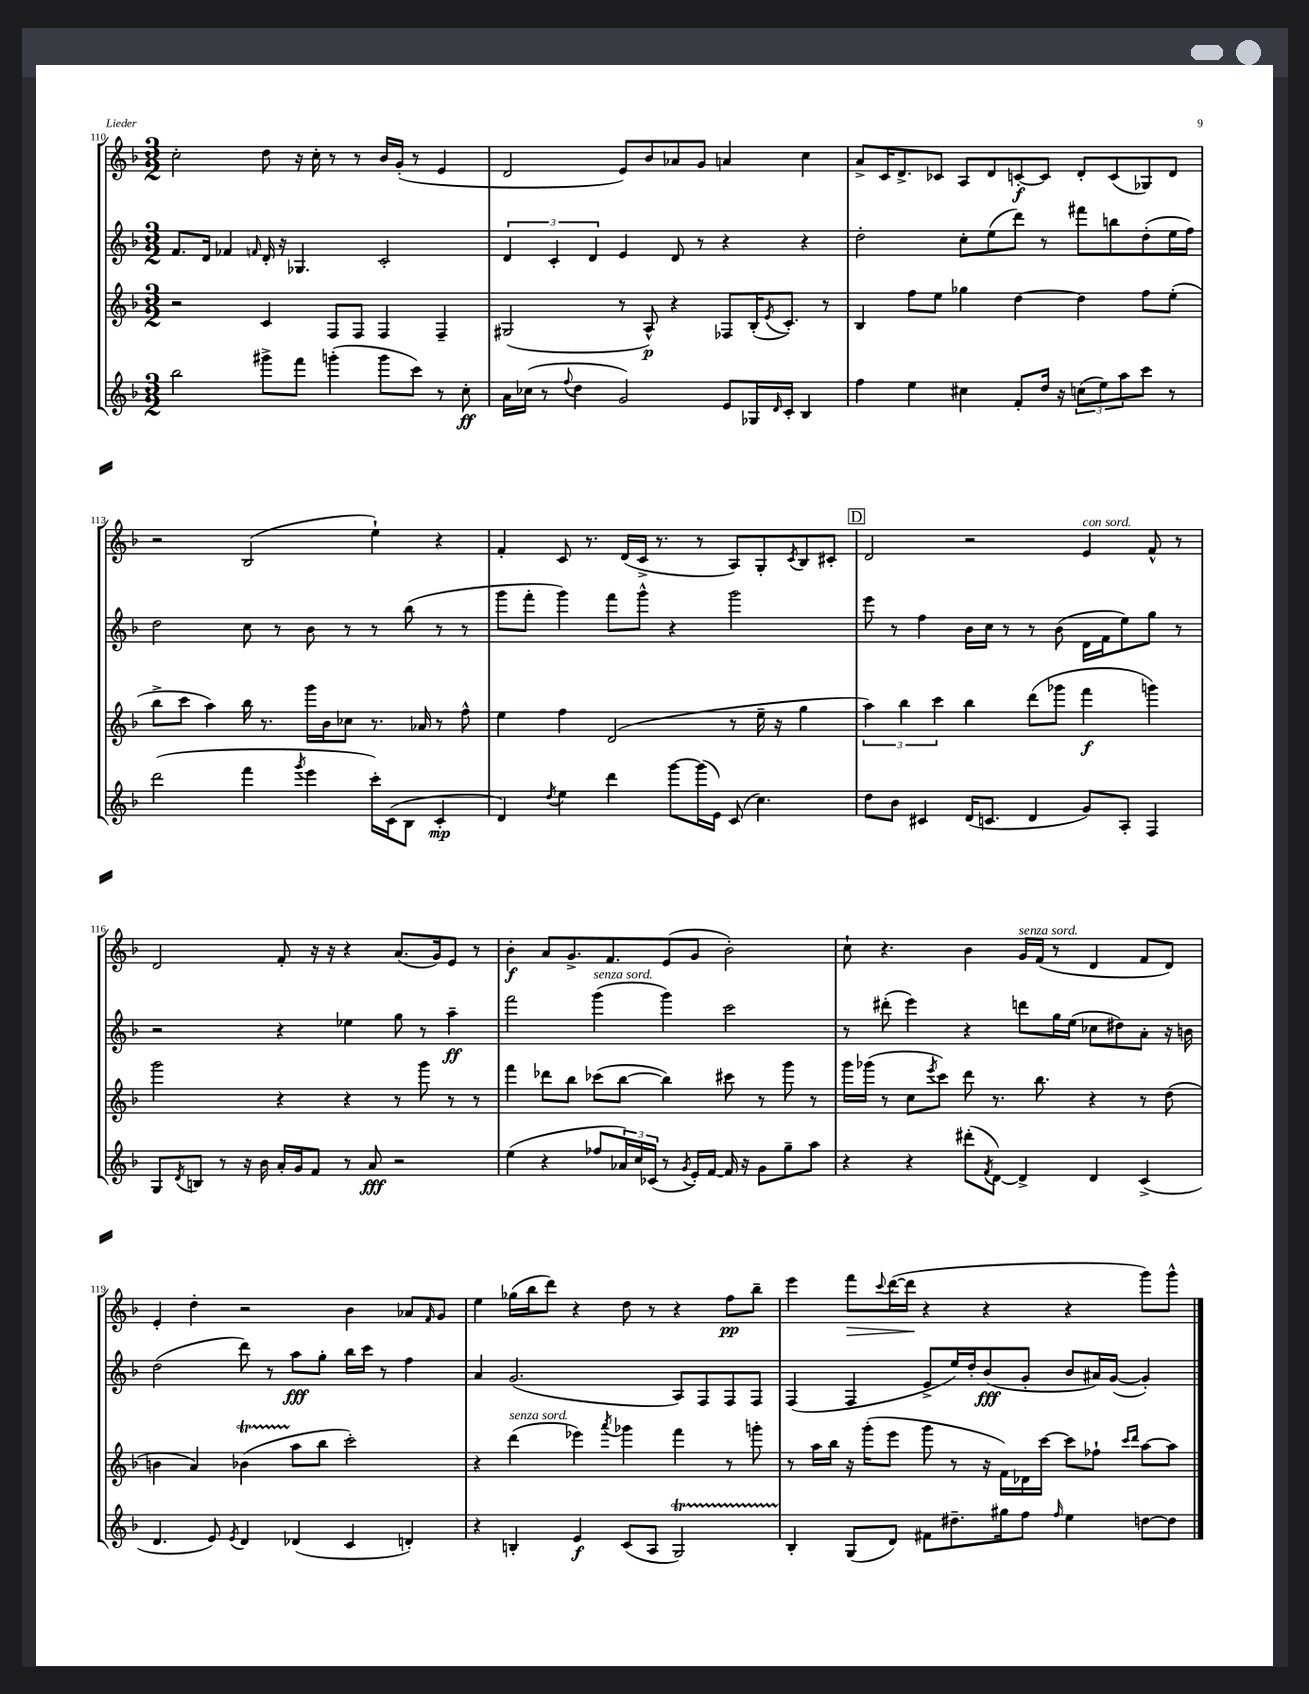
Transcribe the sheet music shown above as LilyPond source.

<<
\new StaffGroup <<
\new Staff = "s0" {
    \clef treble \key f \major \numericTimeSignature \time 3/2
    c''2-. d''8 r16 c''16-. r8 r8 bes'16 g'16-.( r8 e'4 |
    d'2 e'8) bes'8 aes'8 g'8 a'4 c''4 |
    a'8-> c'16 d'8.-> ces'8 a8 d'8 c'8~-.\f c'8 d'8-. c'8( ges8) d'8 |
    r2 bes2( e''4-!) r4 |
    f'4-. c'8 r8. d'16( c'16-> r8. r8 a8) g8-. \acciaccatura { c'8 } bes8 cis'8-. |
    \mark \markup { \box "D" } d'2 r2 e'4^\markup { \italic "con sord." } f'8-^ r8 |
    d'2 f'8-. r16 r16 r4 a'8.( g'16) e'8 r8 |
    bes'4-.\f a'8 g'8.-> f'8. e'8( g'8 bes'2-.) |
    c''8-! r4. bes'4 g'16^\markup { \italic "senza sord." } f'16( r8 d'4 f'8 d'8) |
    e'4-. d''4-. r2 bes'4 aes'8 \grace { f'16 } g'8 |
    e''4 ges''16( bes''16 d'''8) r4 d''8 r8 r4 f''8\pp bes''8-- |
    e'''4 f'''8\> \appoggiatura { c'''8 } d'''16~( d'''16\! r4 r4 r4 g'''8) g'''8-^ \bar "|." |
}
\new Staff = "s1" {
    \clef treble \key f \major \numericTimeSignature \time 3/2
    f'8. d'16 fes'4 \grace { f'16 } d'16-. r16 ges4. c'2-. |
    \tuplet 3/2 { d'4 c'4-. d'4 } e'4 d'8 r8 r4 r4 |
    d''2-. c''8-. e''8( d'''8) r8 fis'''8 b''8 d''8-.( e''16 f''16) |
    d''2 c''8 r8 bes'8 r8 r8 bes''8( r8 r8 |
    g'''8 f'''8-. g'''4) f'''8 g'''8-^ r4 g'''2 |
    \mark \markup { \box "D" } e'''8 r8 f''4 bes'16 c''16 r8 r8 bes'8( d'16 f'16 e''8) g''8 r8 |
    r2 r4 ees''4 g''8 r8 a''4--\ff |
    f'''2 g'''4^\markup { \italic "senza sord." }( g'''4) c'''2 |
    r8 dis'''8-.( e'''4) r4 d'''8 g''16 e''16( ces''8 dis''8) a'8-. r16 b'16 |
    d''2( d'''8) r8 a''8\fff g''8-. bes''16 c'''16 r8 f''4 |
    a'4 g'2.( a8) f8 f8 f8 |
    f4( f4 e'8-> e''16) d''16-. bes'8\fff( g'8-. bes'8 ais'16) g'16~( g'4-.) \bar "|." |
}
\new Staff = "s2" {
    \clef treble \key f \major \numericTimeSignature \time 3/2
    r2 c'4 f8 f8 f4 f4-- |
    gis2( r8 a8-^\p) r4 fes8 bes16-.( \acciaccatura { e'8 } c'8.-.) r8 |
    bes4 f''8 e''8 ges''4 d''4~ d''4 f''8 e''8-.( |
    bes''8-> c'''8 a''4) bes''16 r8. g'''16 bes'16 ces''8 r8. aes'16 r8 f''8-^ |
    e''4 f''4 d'2( r8 e''16-- r16 g''4 |
    \mark \markup { \box "D" } \tuplet 3/2 { a''4) bes''4 c'''4 } bes''4 d'''8( ges'''8 f'''4\f g'''4) |
    g'''2 r4 r4 r8 g'''8 r8 r8 |
    f'''4 des'''8 bes''8 ces'''8( bes''8~ bes''4) cis'''8 r8 g'''8 r8 |
    g'''16 ges'''16( r8 c''8 \acciaccatura { e'''8 } c'''8) d'''8 r8. bes''8. r4 r8 d''8( |
    b'4 a'4) bes'4\startTrillSpan( a''8\stopTrillSpan bes''8 c'''2-.) |
    r4 d'''4^\markup { \italic "senza sord." }( ees'''4) \acciaccatura { a'''8 } ges'''4 f'''4 r8 g'''8-. |
    r8 a''16 bes''16 r16 g'''16-.( e'''8 g'''8 r8 r16 f'16) des'16 c'''16~ c'''8 fes''8-! \grace { c'''16 d'''16 } a''8~ a''8 \bar "|." |
}
\new Staff = "s3" {
    \clef treble \key f \major \numericTimeSignature \time 3/2
    bes''2 gis'''8-> f'''8 g'''4-.( g'''8 c'''8) r8 c''8-.\ff |
    a'16 ces''16( r8 \appoggiatura { f''8 } d''4 g'2) e'8 ges16 \grace { d'16 } c'16-. bes4 |
    f''4 e''4 cis''4 f'8-. d''16 r16 \tuplet 3/2 { c''8( e''8) a''8 } c'''8 r8 |
    d'''2( f'''4 \acciaccatura { g'''8 } e'''4 c'''16-.) c'16( bes8 c'4-.\mp |
    d'4) \acciaccatura { d''8 } e''4 d'''4 g'''8~ g'''16( e'16) c'8( c''4.) |
    \mark \markup { \box "D" } d''8 bes'8 cis'4 d'16( c'8. d'4 g'8) a8-. f4 |
    g8 \acciaccatura { d'8 } b8 r8 r16 bes'16 a'16-. g'16 f'8 r8 a'8\fff r2 |
    e''4( r4 fes''8 \tuplet 3/2 { aes'16) c''16 ces'16( } r8 \acciaccatura { g'8 } e'16-.) f'16~ f'16 r16 g'8 g''8-- a''8 |
    r4 r4 dis'''8-.( \acciaccatura { f'8 } d'8~) d'4-> d'4 c'4->( |
    d'4. e'8) \acciaccatura { e'8 } d'4 des'4( c'4 d'4-.) |
    r4 b4-. e'4\f c'8( a8 g2\startTrillSpan) |
    bes4-.\stopTrillSpan g8( d'8) fis'8 dis''8.-- gis''16 f''8 \grace { f''16 } e''4 d''8~ d''8 \bar "|." |
}
>>
>>
\layout { \context { \Score currentBarNumber = #110 } }
